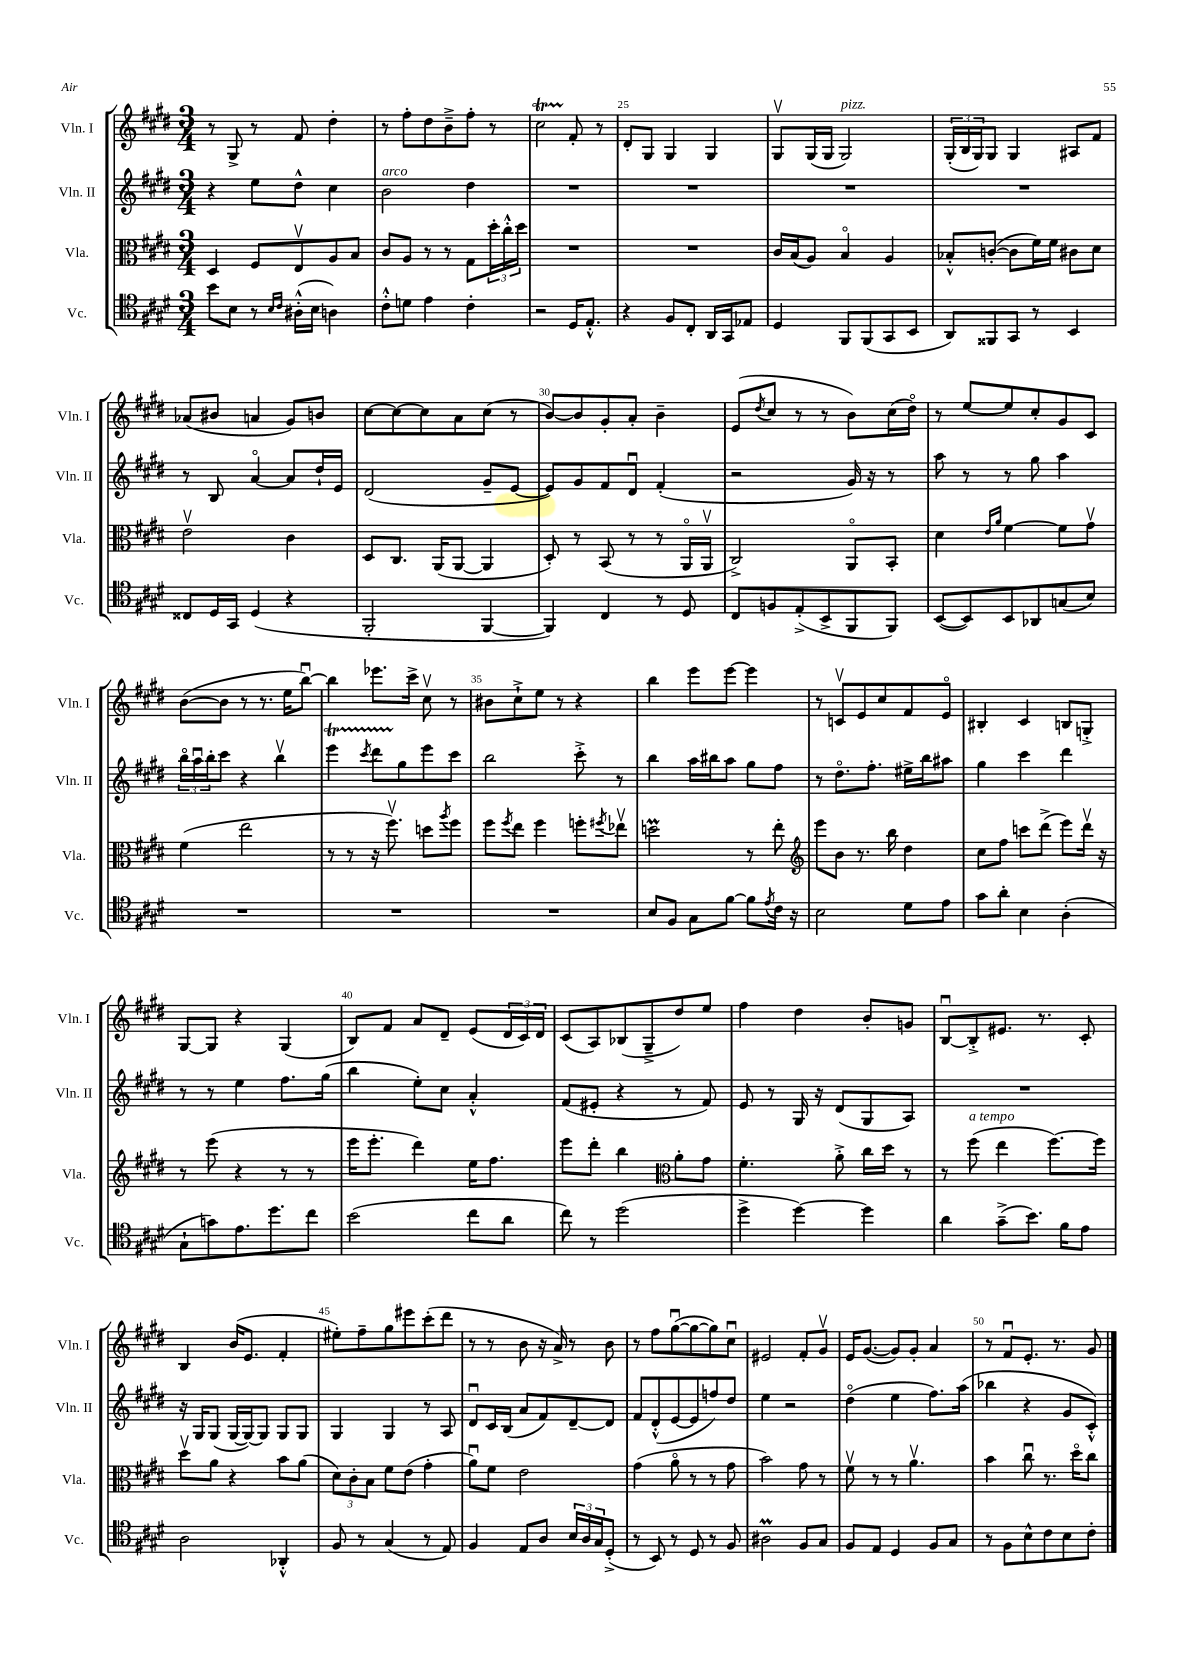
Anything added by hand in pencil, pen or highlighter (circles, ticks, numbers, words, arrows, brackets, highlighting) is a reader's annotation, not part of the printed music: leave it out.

**kern	**kern	**kern	**kern
*staff4	*staff3	*staff2	*staff1
*clefC4	*clefC3	*clefG2	*clefG2
*k[f#c#g#d#]	*k[f#c#g#d#]	*k[f#c#g#d#]	*k[f#c#g#d#]
*M3/4	*M3/4	*M3/4	*M3/4
8b	4D#	4r	8r
8B	.	.	8G#^
8r	8F#	8ee	8r
16qqB	.	.	.
16qqc#	.	.	.
(16A#'^^	8Ev	8dd#^^	8f#
16B	.	.	.
4A)	8A	4cc#	4dd#'
.	8B	.	.
=	=	=	=
8c#'^^	8c#	2b	8r
8d	8A	.	8ff#'
4e	8r	.	8dd#
.	8r	.	8b~^
4c#'	8G#	4dd#	8ff#'
.	24dd#'	.	8r
.	24cc#'^^	.	.
.	24dd#	.	.
=	=	=	=
2r	2.r	2.r	2cc#
16D#	.	.	8f#'
8.E'^^	.	.	.
.	.	.	8r
=	=	=	=
4r	2.r	2.r	8d#'
.	.	.	8G#
8F#	.	.	4G#
8C#'	.	.	.
16AA	.	.	4G#
16GG#	.	.	.
8E-	.	.	.
=	=	=	=
4D#	16c#	2.r	8G#v
.	(16B	.	.
.	8A)	.	(16G#
.	.	.	16G#
8FF#	4Bo	.	2G#)
(8FF#	.	.	.
8GG#	4A	.	.
8BB	.	.	.
=	=	=	=
8AA)	8B-'^^	2.r	(24G#'
.	.	.	24B
.	.	.	24G#)
8FF##	([8c'	.	8G#
8GG#	8c]	.	4G#
8r	16f#)	.	.
.	16f#	.	.
4BB	8c#	.	8A#
.	8d#	.	8f#
=	=	=	=
8C##	2ev	8r	(8a-
16D#	.	8B	8b#
16GG#	.	.	.
(4D#	.	[4ao	4a
4r	4c#	8a]	8g#)
.	.	16dd#`	8b
.	.	16e	.
=	=	=	=
2FF#'	8D#	(2d#	[8cc#
.	8.C#	.	8cc#_
.	.	.	8cc#]
.	(16AA	.	.
.	[8AA	.	8a
[4FF#	4AA]	8g#~	(8cc#
.	.	[8e	8r
=	=	=	=
4FF#])	8D#')	8e])	[8b)
.	8r	8g#	8b]
4C#	(8BB	8f#	8g#'
.	8r	8d#u	8a'
8r	8r	(4f#'	4b~
8D#	16AAo	.	.
.	16AAv	.	.
=	=	=	=
8C#	2C#^)	2r	(8e
.	.	.	8qdd#
8F	.	.	8cc#
(8E'^	.	.	8r
8BB^	.	.	8r
8FF#	8AAo	16g#)	8b)
.	.	16r	.
8FF#)	8BB'	8r	(16cc#
.	.	.	16dd#o)
=	=	=	=
([8BB	4d#	8aa	8r
8BB])	.	8r	[8ee
.	16qqe	.	.
.	16qqa	.	.
8BB	[4f#	8r	8ee]
8AA-	.	8gg#	8cc#'
(8G	8f#]	4aa	8g#
8B)	8g#v	.	8c#
=	=	=	=
2.r	(4f#	24bbo	([8b
.	.	24aau	.
.	.	24bb'	.
.	.	8ccc#	8b]
.	2ee	4r	8r
.	.	.	8.r
.	.	4bbv	.
.	.	.	16ee
.	.	.	[8bbu)
=	=	=	=
2.r	8r	4eee	4bb]
.	8r	.	.
.	.	8qccc#	.
.	16r	8ddd#	8.eee-
.	8.ff#v)	.	.
.	.	8gg#	.
.	.	.	16ccc#^
.	8dd	8eee	8cc#v
.	8qaa	.	.
.	8ff#	8ccc#	8r
=	=	=	=
2.r	8ff#	2bb	8b#
.	8qff#	.	.
.	8ee	.	8cc#`^
.	4ff#	.	8ee
.	.	.	8r
.	8ff'	8ccc#'^	4r
.	8qff#	.	.
.	8ee-v	8r	.
=	=	=	=
8B	2dd	4bb	4bb
8F#	.	.	.
8G#	.	16aa	8eee
.	.	16bb#	.
[8f#	.	8aa	[8eee
8f#]	8r	8gg#	4eee]
8qe	.	.	.
16c#	8ee'	8ff#	.
16r	.	.	.
=	=	=	=
*	*clefG2	*	*
2B	8eee	8r	8r
.	8b	8.dd#o	8cv
.	8.r	.	8e
.	.	8.ff#'	.
.	.	.	8cc#
.	16bb	.	.
8d#	4dd#	16ee#^	8f#
.	.	16bb	.
8e	.	8aa#	8eo
=	=	=	=
8g#	8cc#	4gg#	4B#'
8a'	8ff#	.	.
4B	8ccc	4ccc#	4c#
.	(8ddd#^	.	.
(4A'	8eee)	4ddd#	8B
.	16ddd#v	.	8G'^
.	16r	.	.
=	=	=	=
8G#`	8r	8r	[8G#
8g)	(8eee	8r	8G#]
8.e	4r	4ee	4r
8.dd#	.	.	.
.	8r	8.ff#	(4G#
8cc#	8r	.	.
.	.	(16gg#	.
=	=	=	=
(2b	16eee	4bb	8B)
.	8.eee'	.	.
.	.	.	8f#
.	4ddd#)	8ee')	8a
.	.	8cc#	8d#~
8cc#	16ee	4a'^^	(8e
.	8.ff#	.	.
8a	.	.	24d#
.	.	.	24c#)
.	.	.	24d#
=	=	=	=
8cc#)	8eee	(8f#	(8c#
8r	8ddd#'	8e#'	8A)
(2dd#	4bb	4r	(8B-
.	.	.	8G#~^
*	*clefC3	*	*
.	8a'	8r	8dd#)
.	8g#	8f#)	8ee
=	=	=	=
4dd#^	4.f#'	8e	4ff#
.	.	8r	.
[4dd#)	.	16G#	4dd#
.	.	16r	.
.	8a'^	(8d#	.
4dd#]	16cc#	8G#	8b'
.	16dd#	.	.
.	8r	8A)	8g
=	=	=	=
4a	8r	2.r	[8Bu
.	(8ff#	.	8B'^]
(8g#~^	4ee	.	8.e#
8.b)	.	.	.
.	.	.	8.r
.	[8.ff#)	.	.
16f#	.	.	.
8e	.	.	8c#'
.	16ff#]	.	.
=	=	=	=
2A	8dd#v	16r	4B
.	.	16G#	.
.	8a	(8G#	.
.	4r	[16G#	(16b
.	.	16G#_)	8.e
.	.	8G#]	.
4AA-'^^	8b	8G#	4f#'
.	(8a	8G#	.
=	=	=	=
8F#	12d#)	4G#	8ee#')
.	12c#'	.	.
8r	.	.	8ff#~
.	12B	.	.
(4G#	8f#	4G#	8gg#
.	(8e	.	8eee#
8r	4g#'	8r	(8ccc#'
8E)	.	8A	8ddd#
=	=	=	=
4F#	8au)	8d#u	8r
.	8f#	16c#	8r
.	.	(16B	.
8E	2e	8a	8b
8A	.	8f#)	16r
.	.	.	16a^)
24B	.	[8d#~	8r
24A	.	.	.
24G#	.	.	.
(8D#'^	.	8d#]	8b
=	=	=	=
8r	(4g#	8f#	8r
8BB)	.	(8d#'^^	8ff#
8r	8ao	[8e	([8gg#u
8D#	8r	8e]	8gg#_
8r	8r	8ff)	8gg#])
8F#	8g#	8dd#	8cc#u
=	=	=	=
2A#	2b)	4ee	2e#
.	.	2r	.
8F#	8g#	.	8f#'
8G#	8r	.	8g#v
=	=	=	=
8F#	8f#v	(4dd#o	16e
.	.	.	([8.g#
8E	8r	.	.
4D#	8r	4ee	8g#])
.	4.av	.	8g#'
8F#	.	8.ff#)	4a
8G#	.	.	.
.	.	(16aa	.
=	=	=	=
8r	4b	4bb-	8r
8F#	.	.	8f#u
8B^^	8cc#u	4r	8.e'
8c#	8.r	.	.
.	.	.	8.r
8B	.	8g#	.
.	16dd#o	.	.
8c#'	8cc#	8c#'^^)	8g#
==	==	==	==
*-	*-	*-	*-
